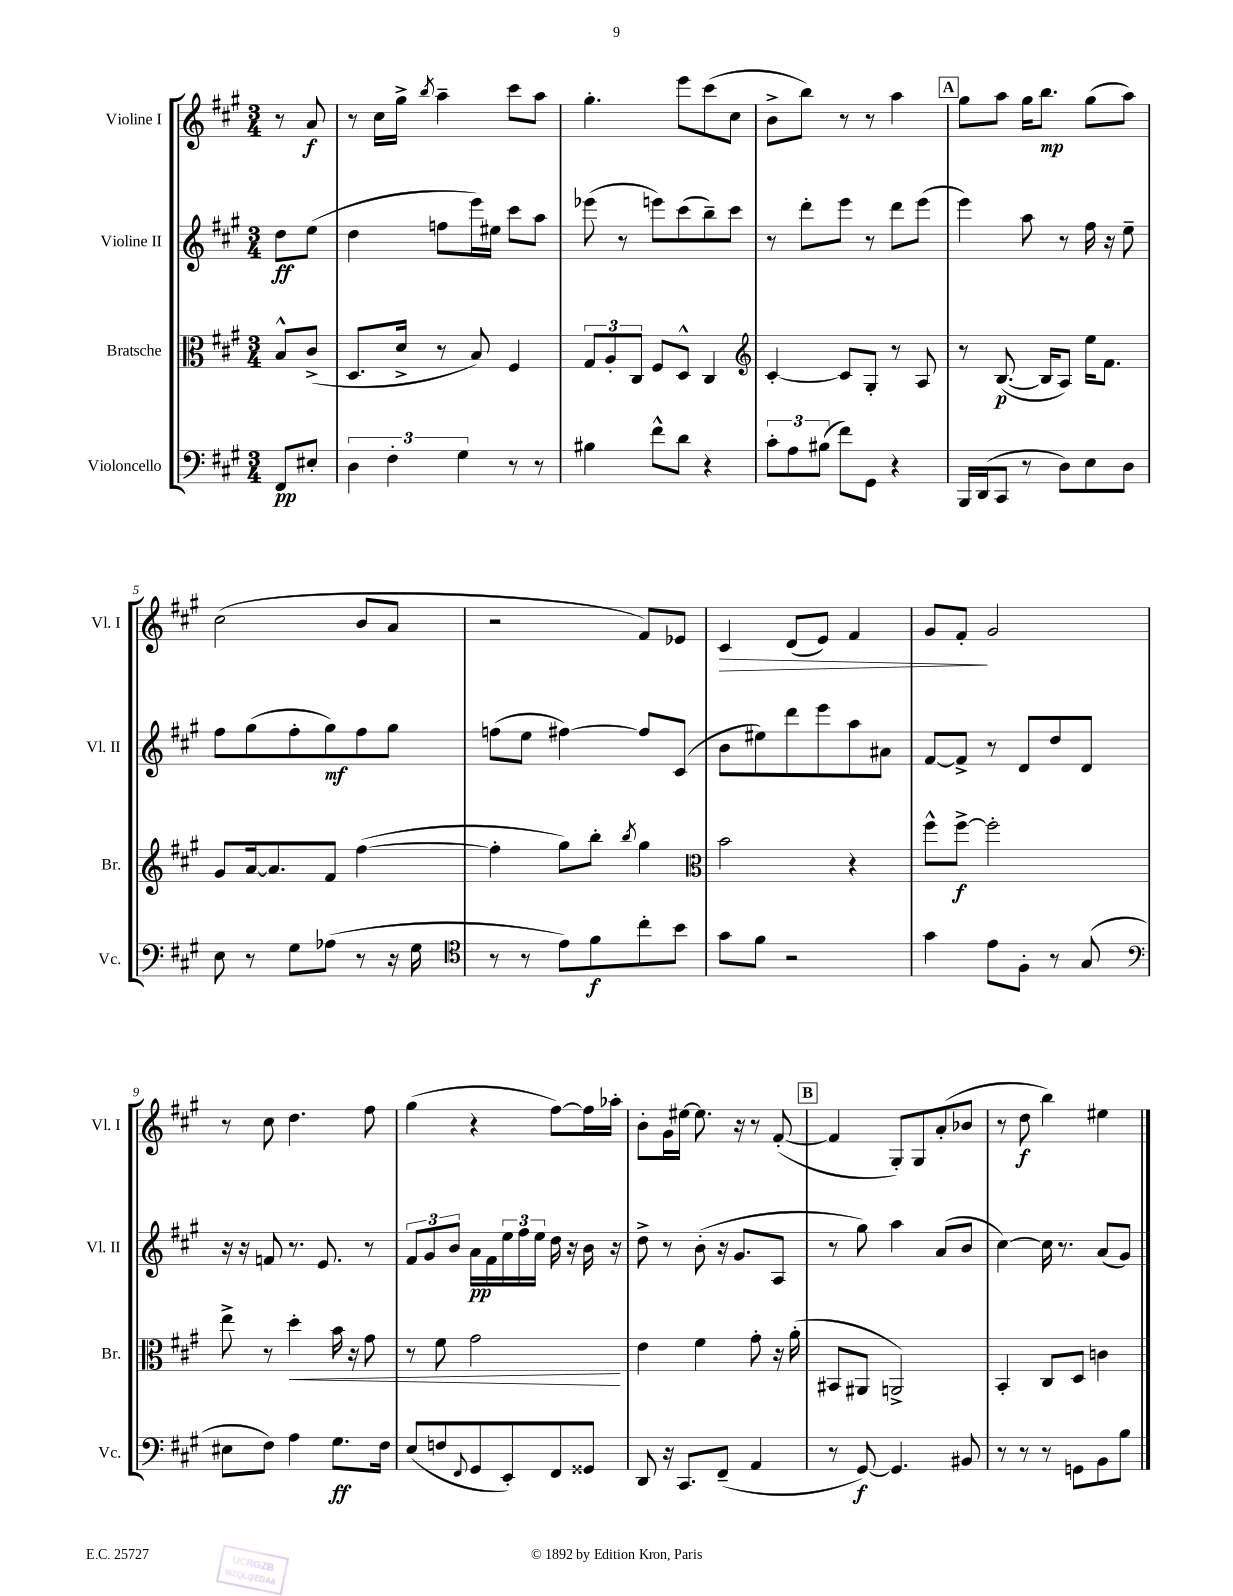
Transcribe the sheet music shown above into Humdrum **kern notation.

**kern	**kern	**kern	**kern
*staff4	*staff3	*staff2	*staff1
*clefF4	*clefC3	*clefG2	*clefG2
*k[f#c#g#]	*k[f#c#g#]	*k[f#c#g#]	*k[f#c#g#]
*M3/4	*M3/4	*M3/4	*M3/4
8FF#	8B^^	8dd	8r
8E#'	(8c#^	(8ee	8a
=	=	=	=
6D	8.D	4dd	8r
.	.	.	16cc#
6F#'	.	.	.
.	16d^	.	16gg#^
.	.	.	8qbb
.	8r	8ff	4aa~
6G#	.	.	.
.	8B)	16eee)	.
.	.	16ee#	.
8r	4F#	8ccc#	8ccc#
8r	.	8aa	8aa
=	=	=	=
4B#	12G#	(8eee-	4.gg#'
.	12A'	.	.
.	.	8r	.
.	12C#	.	.
8f#^^	8F#	8eee)	.
8d	8D^^	(8ccc#	8eee
4r	4C#	8bb~)	(8ccc#
.	.	8ccc#	8cc#
=	=	=	=
*	*clefG2	*	*
12c#'	[4c#'	8r	8b^
12A	.	.	.
.	.	8ddd'	8bb)
(12B#	.	.	.
8f#)	8c#]	8eee	8r
8GG#	8G#'	8r	8r
4r	8r	8ddd	4aa
.	8A	(8eee	.
=	=	=	=
16BBB	8r	4eee)	8gg#
(16DD	.	.	.
8CC#	([8.B	.	8aa
8r	.	8aa	16gg#
.	16B]	.	8.bb
8D)	8A)	8r	.
8E	16ee	16ff#	(8gg#
.	8.f#	16r	.
8D	.	8ee~	8aa)
=	=	=	=
8E	8g#	8ff#	(2cc#
8r	[16a	(8gg#	.
.	8.a]	.	.
8G#	.	8ff#'	.
(8A-	8f#	8gg#)	.
8r	([4ff#	8ff#	8b
16r	.	8gg#	8a
16G#	.	.	.
=	=	=	=
*clefC4	*	*	*
8r	4ff#']	(8ff	2r
8r	.	8ee	.
8e)	8gg#)	[4ff#)	.
8f#	8bb'	.	.
.	8qbb	.	.
8cc#'	4gg#	8ff#]	8f#)
8b	.	(8c#	8e-
=	=	=	=
*	*clefC3	*	*
8g#	2b	8b	4c#
8f#	.	8ee#)	.
2r	.	8ddd	(8d
.	.	8eee	8e)
.	4r	8aa	4f#
.	.	8a#	.
=	=	=	=
4g#	8ff#^^	[8f#	8g#
.	[8ff#^	8f#^]	8f#'
8e	2ff#']	8r	2g#
8F#'	.	8d	.
8r	.	8dd	.
(8G#	.	8d	.
=	=	=	=
*clefF4	*	*	*
8E#	8ee^	16r	8r
.	.	16r	.
8F#)	8r	8f	8cc#
4A	4dd'	8.r	4.dd
.	.	8.e	.
8.G#	16b	.	.
.	16r	.	.
.	8g#	8r	8ff#
16F#	.	.	.
=	=	=	=
(8E	8r	12f#	(4gg#
.	.	12g#	.
8F	8f#	.	.
.	.	12b	.
8qqFF#	.	.	.
8GG#	2g#	16a	4r
.	.	16f#	.
8EE')	.	24ee	.
.	.	24ff#	.
.	.	24ee	.
8FF#	.	16dd	[8ff#)
.	.	16r	.
8GG##	.	16b	16ff#]
.	.	16r	16aa-'
=	=	=	=
8DD	4e	8dd^	8b'
16r	.	8r	16g#
8.CC#	.	.	[16ee#
.	4f#	(8b'	8.ee#]
(8FF#~	.	16r	.
.	.	8.g#	16r
4AA	8g#'	.	8r
.	16r	8A	([8f#'
.	(16a'	.	.
=	=	=	=
8r	8BB#	8r	4f#]
[8GG#)	8AA#	8gg#)	.
4.GG#]	2AA^)	4aa	8G#')
.	.	.	8G#
.	.	(8a	(8a'
8BB#	.	8b	8b-
=	=	=	=
8r	4BB'	[4cc#)	8r
8r	.	.	8dd
8r	8C#	16cc#]	4bb)
.	.	8.r	.
8GG	8D	.	.
8BB	4c	(8a	4ee#
8B	.	8g#)	.
==	==	==	==
*-	*-	*-	*-
